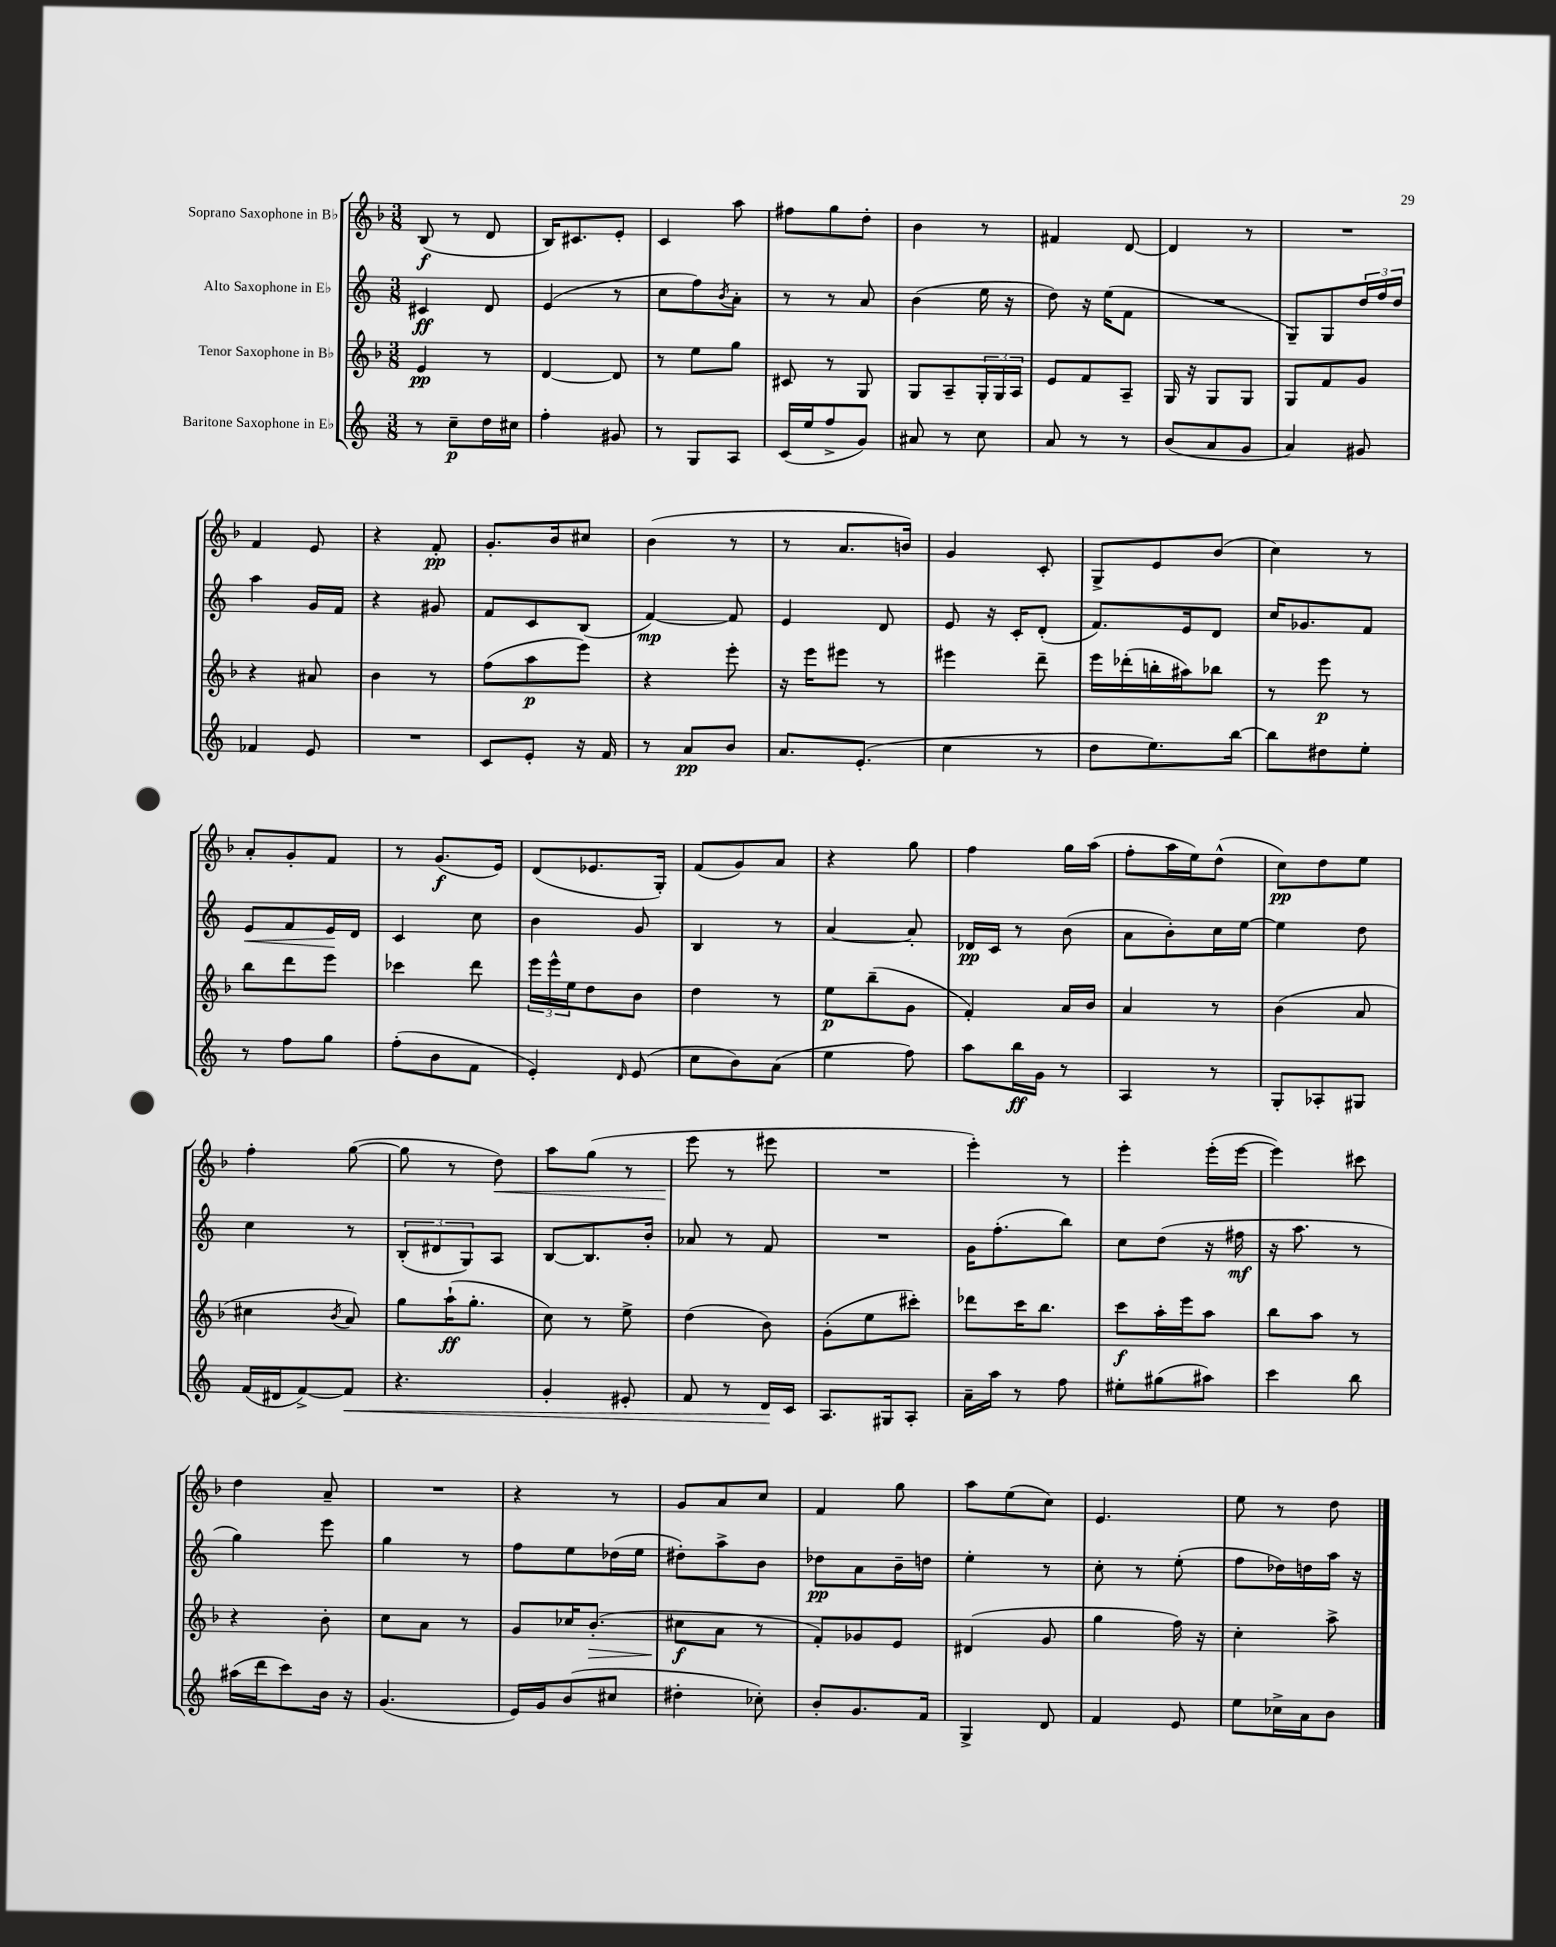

**kern	**kern	**kern	**kern
*staff4	*staff3	*staff2	*staff1
*clefG2	*clefG2	*clefG2	*clefG2
*k[]	*k[b-]	*k[]	*k[b-]
*M3/8	*M3/8	*M3/8	*M3/8
8r	4e	4c#	(8B-
8cc~	.	.	8r
16dd	8r	8d	8d
16cc#	.	.	.
=	=	=	=
4ff'	[4d	(4e	16B-)
.	.	.	8.c#
8g#	8d]	8r	8e'
=	=	=	=
8r	8r	8cc	4c
8G	8ee	8ff)	.
.	.	8qb	.
8A	8gg	8a'	8aa
=	=	=	=
(16c	8c#	8r	8ff#
16ee	.	.	.
8ff^	8r	8r	8gg
8g)	8G	8a	8dd'
=	=	=	=
8a#	8G	(4b	4b-
8r	8A~	.	.
8cc	24G'	16ee	8r
.	24G	.	.
.	.	16r	.
.	24A	.	.
=	=	=	=
8a	8e	8dd)	4f#
8r	8f	16r	.
.	.	(16ee	.
8r	8A~	8f	[8d
=	=	=	=
(8b	16G	4.r	4d]
.	16r	.	.
8a	8G	.	.
8g	8G	.	8r
=	=	=	=
4a)	8G	8G~)	4.r
.	8f	8G	.
8g#	8g	24dd	.
.	.	24ff	.
.	.	24dd	.
=	=	=	=
4f-	4r	4aa	4f
8e	8a#	16g	8e
.	.	16f	.
=	=	=	=
4.r	4b-	4r	4r
.	8r	8g#	8f'
=	=	=	=
8c	(8ff	8f	8.g'
8e'	8aa	8c	.
.	.	.	16b-
16r	8eee)	(8B	8cc#
16f	.	.	.
=	=	=	=
8r	4r	[4f)	(4b-
8a	.	.	.
8b	8eee'	8f]	8r
=	=	=	=
8.a	16r	4e	8r
.	16eee	.	.
.	8eee#	.	8.a
(8.e'	.	.	.
.	8r	8d	.
.	.	.	16b)
=	=	=	=
4cc	4eee#	8e	4g
.	.	16r	.
.	.	16c'	.
8r	8ddd~	(8d'	8c'
=	=	=	=
8dd	16eee	8.f)	8G^
.	(16ddd-'	.	.
8.ee)	16bb'	.	8e
.	16aa#)	16e	.
.	8bb-	8d	(8b-
[16bb	.	.	.
=	=	=	=
8bb]	8r	16cc	4cc)
.	.	8.g-	.
8dd#	8eee	.	.
8ee'	8r	8f	8r
=	=	=	=
8r	8bb-	8e	8a'
8ff	8ddd	8f	8g'
8gg	8eee	16e	8f
.	.	16d	.
=	=	=	=
(8ff'	4ccc-	4c	8r
8b	.	.	(8.g
8f	8ddd	8cc	.
.	.	.	16e)
=	=	=	=
4e')	24eee	4b	(8d
.	24eee^^	.	.
.	24ee	.	.
.	8dd	.	8.e-
16qqd	.	.	.
(8e	8b-	8g	.
.	.	.	16G')
=	=	=	=
8cc	4dd	4B	(8f
8b)	.	.	8g)
(8a	8r	8r	8a
=	=	=	=
4ee	8ee	[4a	4r
.	(8bb-~	.	.
8ff)	8g	8a']	8gg
=	=	=	=
8aa	4f')	16d-	4ff
.	.	16c	.
16bb	.	8r	.
16g	.	.	.
8r	16a	(8b	16gg
.	16b-	.	(16aa
=	=	=	=
4A	4a	8a	8ff'
.	.	8b')	16aa
.	.	.	16ee)
8r	8r	16cc	(8dd^^
.	.	[16ee	.
=	=	=	=
8G'	(4b-	4ee]	8cc)
8A-'	.	.	8dd
8G#	8a	8dd	8ee
=	=	=	=
(16f	4cc#	4cc	4ff'
16d#	.	.	.
[8f^)	.	.	.
.	8qb-	.	.
8f]	8a)	8r	([8gg
=	=	=	=
4.r	8gg	(12B'	8gg]
.	.	12d#	.
.	(16aa`	.	8r
.	.	12G)	.
.	8.gg'	.	.
.	.	8A	8dd)
=	=	=	=
4g'	8cc)	[8B	8aa
.	8r	8.B]	(8gg
8e#'	8ee^	.	8r
.	.	16b'	.
=	=	=	=
8f	(4dd	8a-	8eee
8r	.	8r	8r
16d	8b-)	8f	8eee#
16c	.	.	.
=	=	=	=
8.A	(8g'	4.r	4.r
.	8ee	.	.
16G#	.	.	.
8A'	8ccc#')	.	.
=	=	=	=
16a~	8ddd-	16g	4eee')
16aa	.	(8.ff'	.
8r	16ccc	.	.
.	8.bb-	.	.
8ff	.	8bb)	8r
=	=	=	=
8ee#'	8ccc	8cc	4eee'
(8gg#	16aa'	(8dd	.
.	16eee	.	.
8aa#)	8aa	16r	(16eee'
.	.	16ff#	[16eee
=	=	=	=
4ccc	8bb-	16r	4eee])
.	.	8.aa	.
.	8aa	.	.
8bb	8r	8r	8ccc#
=	=	=	=
(16aa#	4r	4gg)	4dd
16ddd	.	.	.
8ccc)	.	.	.
16b	8b-'	8eee	8a~
16r	.	.	.
=	=	=	=
(4.g	8cc	4gg	4.r
.	8a	.	.
.	8r	8r	.
=	=	=	=
16e)	8g	8ff	4r
16g	.	.	.
(8b	16cc-	8ee	.
.	(8.b-'	.	.
8cc#	.	(16dd-	8r
.	.	16ee	.
=	=	=	=
4dd#'	8cc#	8dd#')	8g
.	8a	8aa^	8a
8cc-')	8r	8b	8cc
=	=	=	=
8b'	8f')	8dd-	4f
8.g	8g-	8a	.
.	8e	16b~	8gg
16f	.	16dd	.
=	=	=	=
4G^	(4d#	4ee'	8aa
.	.	.	(8ee
8d	8g	8r	8cc)
=	=	=	=
4f	4gg	8cc'	4.e
.	.	8r	.
8e	16ff)	(8ee'	.
.	16r	.	.
=	=	=	=
8ee	4cc'	8ff	8ee
16cc-^	.	16dd-)	8r
16a	.	16dd	.
8b	8aa^	16aa	8dd
.	.	16r	.
==	==	==	==
*-	*-	*-	*-
